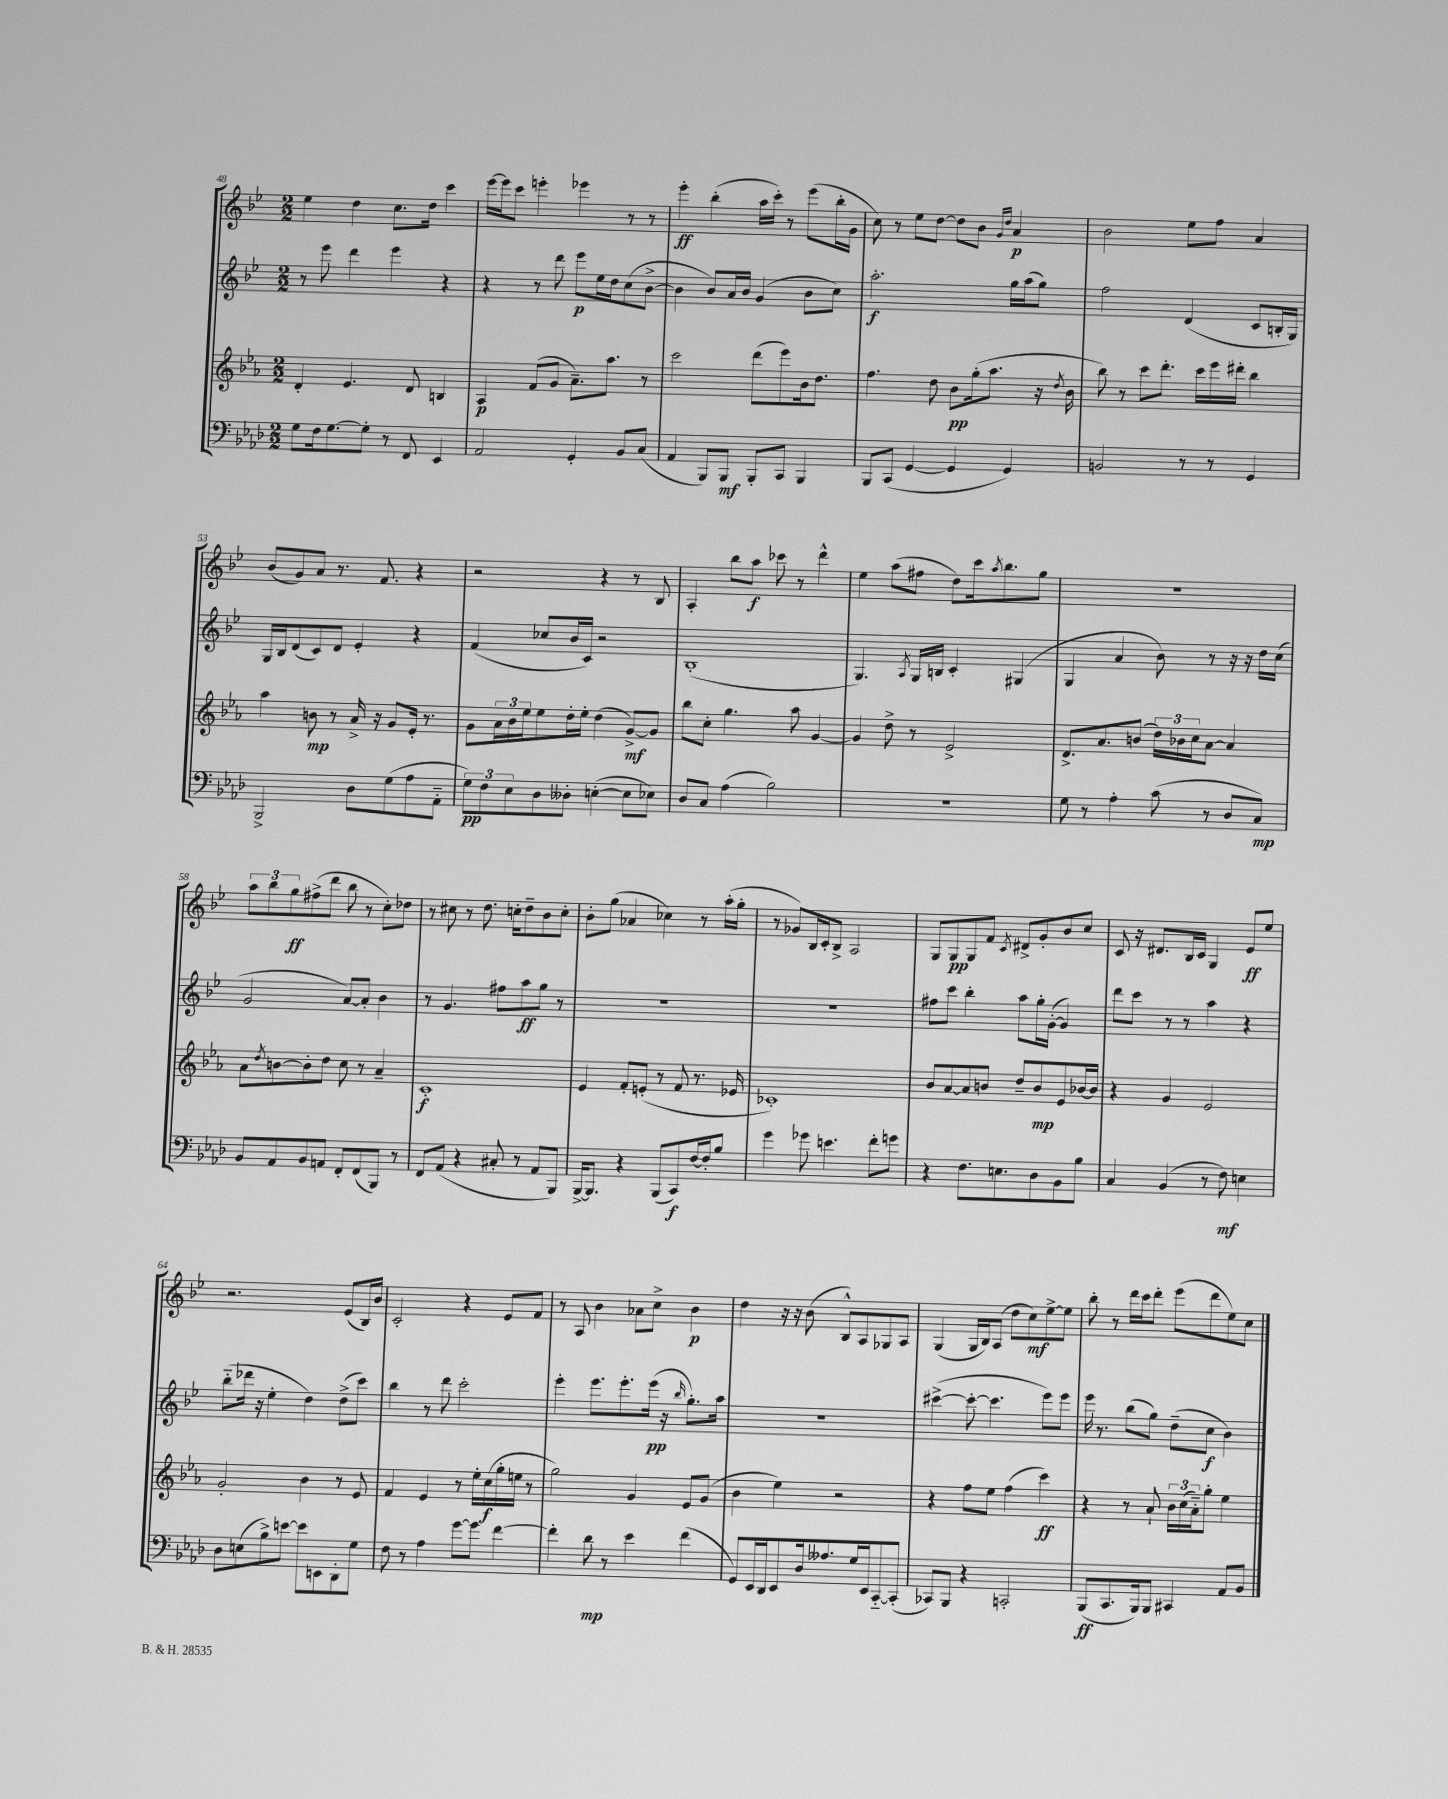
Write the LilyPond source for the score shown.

<<
\new StaffGroup <<
\new Staff = "s0" {
    \clef treble \key bes \major \numericTimeSignature \time 2/2
    ees''4 d''4 c''8. d''16 c'''4 |
    ees'''16~ ees'''16 c'''8 e'''4-. ees'''4 r8 r8 |
    ees'''4-.\ff bes''4-.( a''16 c'''16-.) r8 ees'''8( bes''16-. g'16 |
    c''8) r8 ees''8 d''8~ d''8 bes'8 \grace { g'16 d''16 } a'4\p |
    bes'2 ees''8 f''8 a'4 |
    bes'8( g'8) a'8 r8. f'8. r4 |
    r2 r4 r8 bes8 |
    a4-. bes''8 a''8\f ces'''8 r8 d'''4-^ |
    ees''4 a''8( fis''8 d''8) c'''16 \acciaccatura { a''8 } bes''8. g''8 |
    r1 |
    \tuplet 3/2 { a''8 bes''8 g''8\ff } fis''8->( d'''8 bes''8 r8 c''8-.) des''8 |
    r8 cis''8 r8 d''8. c''16-. d''8-- bes'8 c''8-. |
    bes'8-. g''8( aes'4 ces''4) r8 a''16-.( g''16-. |
    r8 ges'8) bes16 c'16-. bes8-> a2 |
    g8 g8\pp g8 f'8 \acciaccatura { c'8 } dis'8-> g'8-. bes'8 c''8 |
    c'8 r16 dis'8. bes16 c'16 g4 ees'8\ff ees''8 |
    r2. ees'8( bes16) bes'16 |
    c'2-. r4 ees'8 f'8 |
    r8 a8 bes'4 aes'8 c''8-> bes'4\p |
    d''4 r16 r16 bes'8( bes8-^) a8 ges8 a8 |
    g4( g16 bes16) a8( d''8 c''8\mf) ees''8~-> ees''8 |
    bes''8-. r8 d'''16 c'''16 d'''8-. ees'''8( d'''8 ees''8) c''8 \bar "|." |
}
\new Staff = "s1" {
    \clef treble \key bes \major \numericTimeSignature \time 2/2
    r8 ees'''8 d'''4 ees'''4 r4 |
    r4 r8 d'''8 ees'''8\p ees''16 d''16 c''8( bes'8~-> |
    bes'4 bes'8) a'16 bes'16 g'4( bes'8 c''8) |
    a''2.-.\f g''16 a''16( g''8) |
    f''2 d'4( c'8 b16-. g16) |
    g16 bes16 d'8( c'8) d'8 ees'4-. r4 |
    f'4( ces''8 bes'16 c'16) r2 |
    bes1-.( |
    g4.) \acciaccatura { a8 } g16 b16 c'4-. gis4( |
    g4 a'4 bes'8) r8 r16 r16 d''16 c''16( |
    g'2 a'8~) a'8-. bes'4 |
    r8 g'4. fis''8 a''8\ff g''8 r8 |
    R1 |
    R1 |
    fis''8 c'''8 bes''4-. a''8 g''16-. g'16~-.( g'4) |
    d'''8 c'''8 r8 r8 a''4 r4 |
    bes''8-_( des'''16 r16 ees''4-. d''4) d''8->( c'''8) |
    bes''4 r8 d'''8 c'''2-. |
    ees'''4-. ees'''8. ees'''8.-. ees'''16\pp( r16 \grace { bes''16 } g''8.-.) a''16 |
    r1 |
    cis'''4~->( cis'''8~-. cis'''4. ees'''8) ees'''8 |
    ees'''16 r8. bes''8( g''8) d''8--( c''8\f bes'4) \bar "|." |
}
\new Staff = "s2" {
    \clef treble \key ees \major \numericTimeSignature \time 2/2
    d'4-. ees'4. d'8 b4 |
    aes4\p f'8( g'8 aes'8.--) aes''8. r8 |
    c'''2 d'''8( ees'''8) bes'16 d''8. |
    f''4. d''8 bes'8\pp g''16-.( aes''8. r16 \acciaccatura { d''8 } bes'16 |
    bes''8) r8 c'''8 d'''8.-. c'''16 ees'''16 dis'''16-. bes''4 |
    aes''4 b'8\mp r8 aes'16-> r16 g'8 ees'16-. r8. |
    g'8 \tuplet 3/2 { aes'16 bes'16 ees''16 } ees''8 d''16-. ees''16-. d''4( g'8~->\mf) g'8 |
    bes''8 c''8-. g''4. aes''8 g'4~ |
    g'4 d''8-> r8 ees'2-> |
    d'8.-> aes'8. b'8( \tuplet 3/2 { d''16) bes'16 c''16 } aes'8~ aes'4 |
    aes'8 \acciaccatura { d''8 } b'8~ b'8-. d''8 c''8 r8 aes'4-- |
    c'1-.\f |
    ees'4 f'8-. e'8-.( r8 f'8 r8. ees'16 |
    ces'1-.) |
    bes'8 aes'8~ aes'8 b'8 d''8-- b'8\mp ees'8 bes'16~ bes'16 |
    r4 g'4 ees'2 |
    g'2-. bes'4 r8 ees'8 |
    f'4 ees'4 r8 ees''16-. c''16\f( g''16-. e''16 r8 |
    g''2) g'4 ees'8 g'8( |
    bes'4 ees''4) r2 |
    r4 f''8 ees''8 f''4( c'''4\ff) |
    r4 r8 aes'8-! \tuplet 3/2 { bes'16 c''16( aes'16-_) } g''8-. ees''4 \bar "|." |
}
\new Staff = "s3" {
    \clef bass \key aes \major \numericTimeSignature \time 2/2
    g8 f16 g8.~ g8-. r8 f,8 ees,4 |
    aes,2 g,4-. bes,8 c8( |
    aes,4 bes,,8) bes,,8\mf bes,,8-. c,8 bes,,4 |
    bes,,8 c,8( g,4~ g,4 g,4) |
    b,2 r8 r8 g,4 |
    bes,,2-> des8 g8( aes8 aes,8-_ |
    \tuplet 3/2 { g8\pp) f8 ees8 } des8 deses8-. e4~-.( e8 ees8) |
    des8 c8 aes4( bes2) |
    R1 |
    g8 r8 aes4-. c'8( r8 des8 c8\mp) |
    bes,8 aes,8 bes,8 a,8 f,8-. f,8( bes,,8) r8 |
    f,8 aes,8( r4 cis8-. r8 aes,8 bes,,8) |
    bes,,16~-> bes,,8. r4 bes,,8( c,8\f) f16~ f16-. bes8 |
    g'4 ges'8 e'4. f'8-. g'8 |
    r4 f8. e8. des8 bes,8 bes8 |
    c4 bes,4( r8 f8\mf) e4 |
    des8 e8( bes8->) e'8~ e'8 e,8 des,8-. g8 |
    f8 r8 aes4 g'8~ g'8 f'4~ |
    f'4-. des'8\mp r8 ees'4 f'4( |
    g,8) ees,16 des,16 ees,8 des16 aeses8. g16 ees,16 c,8~-_ c,8-.( |
    ces,8) bes,,8 r4 c,2-. |
    bes,,8\ff( c,8. bes,,16) bes,,8 cis,4 aes,8 bes,8 \bar "|." |
}
>>
>>
\layout { \context { \Score currentBarNumber = #48 } }
